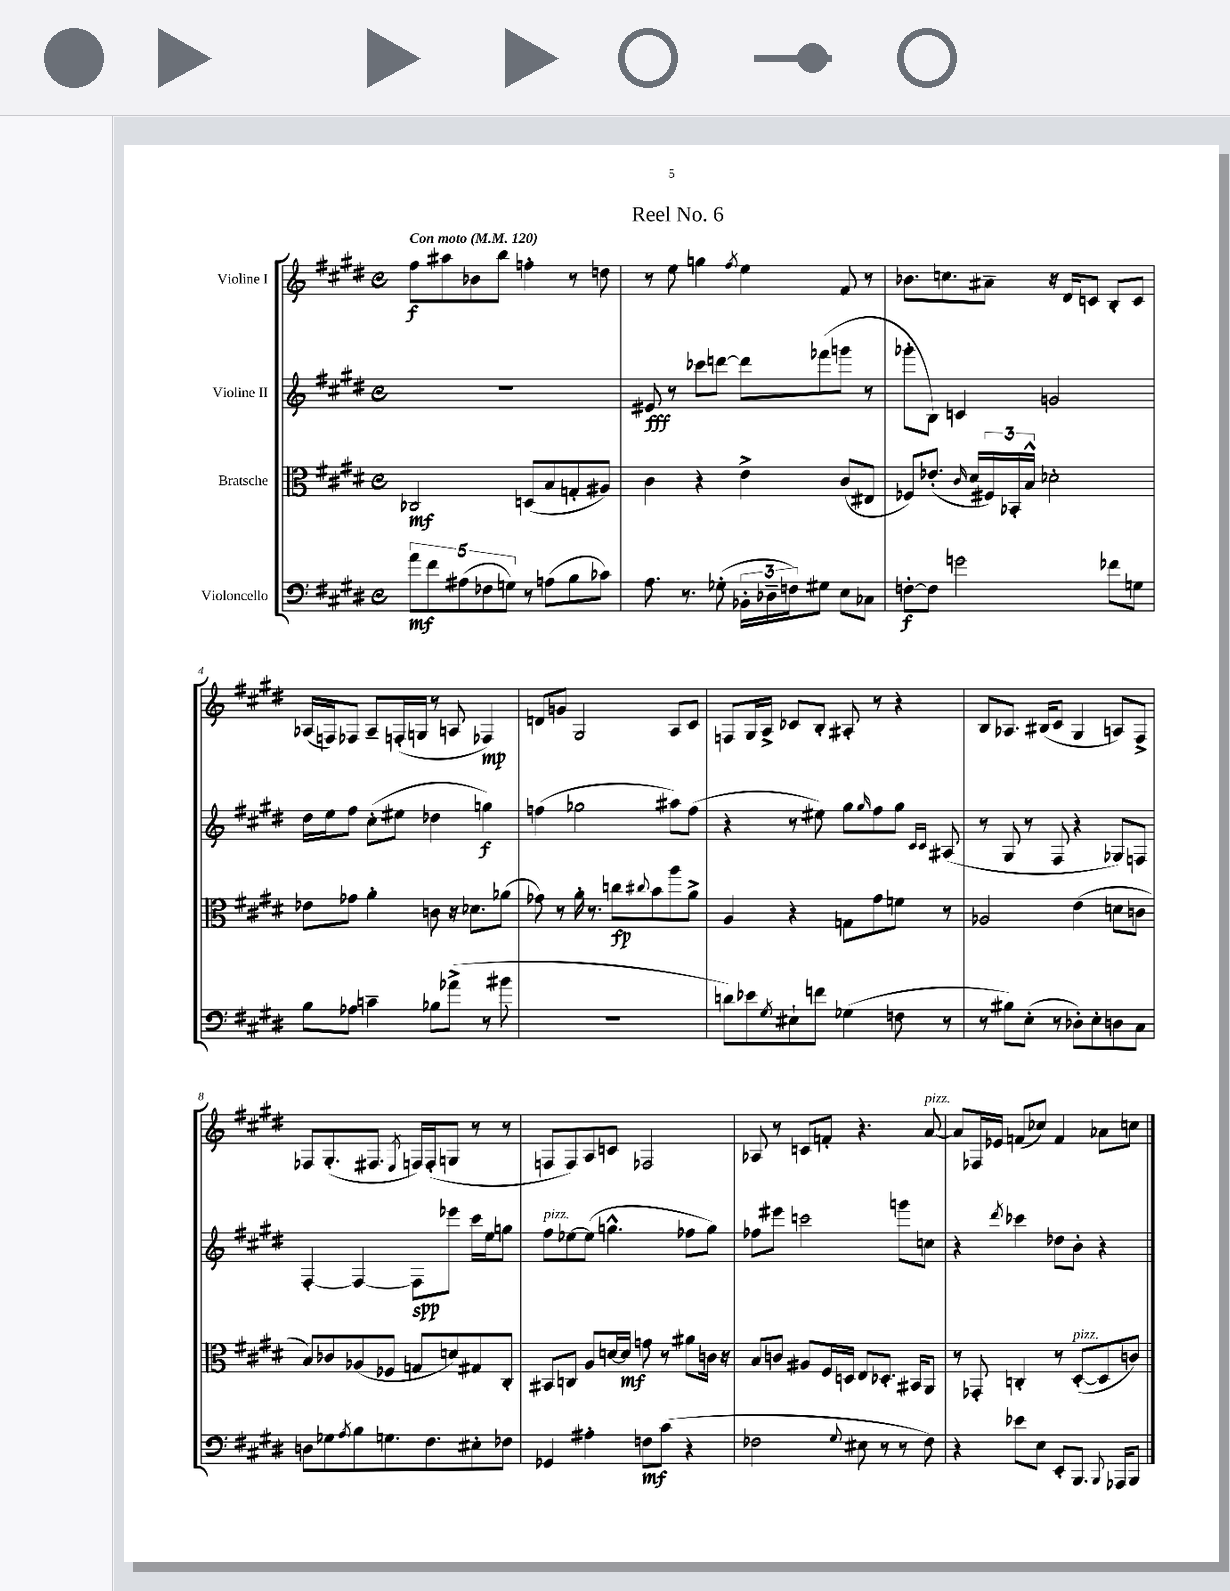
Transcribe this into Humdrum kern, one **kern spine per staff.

**kern	**kern	**kern	**kern
*staff4	*staff3	*staff2	*staff1
*clefF4	*clefC3	*clefG2	*clefG2
*k[f#c#g#d#]	*k[f#c#g#d#]	*k[f#c#g#d#]	*k[f#c#g#d#]
*M4/4	*M4/4	*M4/4	*M4/4
*met(c)	*met(c)	*met(c)	*met(c)
*MM120	*MM120	*MM120	*MM120
10a	2C-	1r	8ff#
10f#	.	.	.
.	.	.	8aa#
(10A#	.	.	.
.	.	.	8b-
10F-	.	.	.
.	.	.	8bb
10G)	.	.	.
8r	(8D	.	4ff'
(8A	8B	.	.
8B	8G'	.	8r
8c-)	8A#)	.	8dd
=	=	=	=
8.A	4c#	8e#	8r
.	.	8r	8ee
8.r	.	.	.
.	4r	8ccc-	4gg
(8G-'	.	[8ddd	.
.	.	.	8qff#
24BB-'	4e^	8ddd]	4ee
24D-~	.	.	.
24F)	.	.	.
8G#	.	(8fff-	.
8E	(8c#	8ggg	8f#
8C-	8E#	8r	8r
=	=	=	=
[8F'	8F-)	8ggg-'	8.b-
8F]	(8.e-'	8B)	.
.	.	.	8.cc
2g	.	4c	.
.	16qqc#	.	.
.	16d#	.	.
.	24F#)	.	8a#~
.	24BB-'	.	.
.	24B^^	.	.
.	2d-'	2g	16r
.	.	.	16d#
.	.	.	8c
8f-	.	.	8B'
8G	.	.	8c
=	=	=	=
8B	8e-	16dd#	(16A-
.	.	16ee	16F)
8A-	8g-	8ff#	8F-
4c~	4a'	(8cc#'	8A-~
.	.	8ee#	(16F'
.	.	.	16G
8B-	8c	4dd-	8r
(8a-^	16r	.	8A
.	8.d-	.	.
8r	.	4gg)	4F-)
8b#	(8a-	.	.
=	=	=	=
1r	8g-)	(4ff	8d
.	8r	.	8g
.	16a'	2gg-	2G#
.	8.r	.	.
.	8cc	.	.
.	8qqcc#	.	.
.	8b	.	.
.	8aa	8aa#)	8A
.	8a^	(8ff	8c#
=	=	=	=
8d)	4A	4r	8F
8e-	.	.	16G#
.	.	.	16A^
8qG#	.	.	.
8E#`	4r	8r	8c-
8f	.	8ee#)	8B'
(4G-	8G	8gg#	8A#'
.	.	16qqgg#	.
.	8g#	8ff#	8r
8F	8f	8gg#	4r
.	.	16qqc#	.
.	.	16qqc#	.
8r	8r	(8A#	.
=	=	=	=
8r	2A-	8r	8B
8B#)	.	8G#	8.A-
(8E'	.	8r	.
.	.	.	(16B#
8r	.	8F#	8c#
8D-')	(4e	4r	4G#
8E'	.	.	.
8D	8d	8G-)	8A)
8C#	8c	8F	8F#^
=	=	=	=
8D	8B)	[4F#'	8F-
8G-	8c-	.	(8.G#'
8qA	.	.	.
8B	(8A-	4F#_	.
.	.	.	8.F#
8.G	8F-	.	.
.	.	.	8qE
.	8G	8F#]	16F)
8.F#	.	.	(16F'
.	8d)	8eee-	8G
8E#'	8G#	16ccc#	8r
.	.	16ee	.
8F-	8C#'	8gg	8r
=	=	=	=
4GG-	8BB#	8ff#	8F
.	8C	[8ee-	8F)
4A#'	8A	(8ee-]	8A
.	[16d	4.gg^^	8c
.	16d]	.	.
8F	8g	.	2F-
(8c#	8r	.	.
4r	8a#	8ff-	.
.	16c	8gg)	.
.	16r	.	.
=	=	=	=
2F-	8B	8ff-	8A-
.	8c	8eee#	8r
.	8A#	2ccc	8c
.	16F#	.	8f'
.	16D	.	.
8qqG#	.	.	.
8E#	8E	.	4.r
8r	8.D-'	.	.
8r	.	8ggg	.
.	16BB#	.	.
8F-)	8AA	8cc	[8a
=	=	=	=
4r	8r	4r	8a]
.	8GG-'	.	16F-
.	.	.	16e-
.	.	8qddd#	.
8e-	4C'	4ccc-	(8f
8E	.	.	8cc-)
8EE'	8r	8dd-	4f
8.BBB	([8D#'	8b'	.
.	8D#]	4r	8a-
8qqBBB	.	.	.
16AAA-	.	.	.
8BBB	8c)	.	8cc
==	==	==	==
*-	*-	*-	*-
